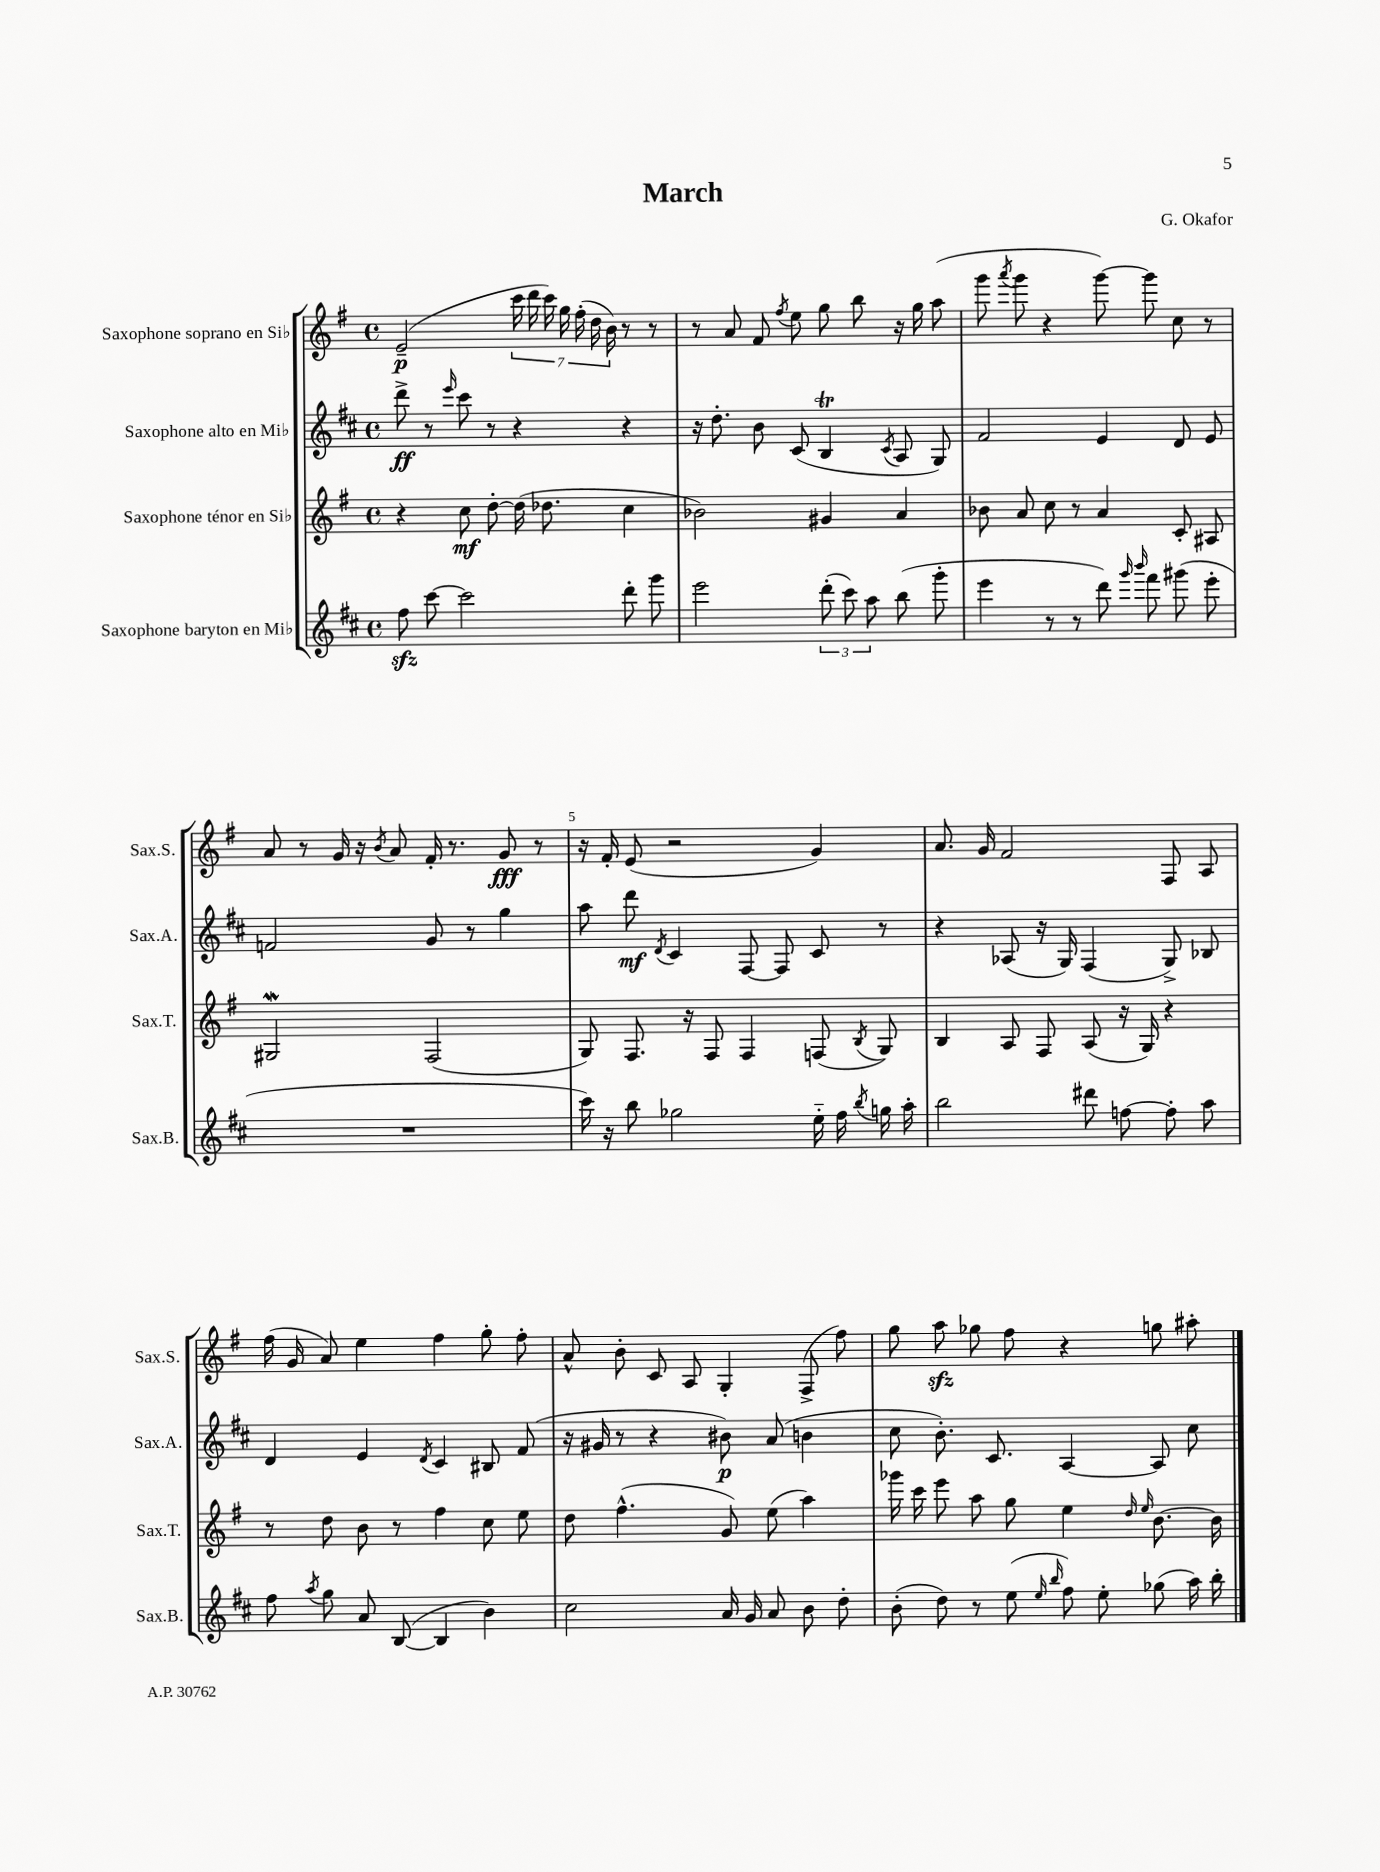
\header { title = "March" composer = "G. Okafor" }
<<
\new StaffGroup <<
\new Staff = "s0" \with { instrumentName = "Saxophone soprano en Sib" shortInstrumentName = "Sax.S." } {
    \clef treble \key g \major \defaultTimeSignature \time 4/4
    \autoBeamOff e'2--\p( \tuplet 7/4 { c'''16 d'''16 c'''16) g''16 fis''16-.( d''16 b'16) } r8 r8 |
    r8 a'8 fis'8 \acciaccatura { fis''8 } e''8 g''8 b''8 r16 g''16 a''8( |
    g'''8 \acciaccatura { a'''8 } g'''8 r4 g'''8~) g'''8 c''8 r8 |
    a'8 r8 g'16 r16 \acciaccatura { b'8 } a'8 fis'16-. r8. g'8\fff r8 |
    r16 fis'16-. e'8( r2 g'4) |
    a'8. g'16 fis'2 fis8 a8 |
    fis''16( g'16 a'8) e''4 fis''4 g''8-. fis''8-. |
    a'8-^ b'8-. c'8 a8 g4-. fis8->( fis''8) |
    g''8 a''8\sfz ges''8 fis''8 r4 g''8 ais''8-. \bar "|." |
}
\new Staff = "s1" \with { instrumentName = "Saxophone alto en Mib" shortInstrumentName = "Sax.A." } {
    \clef treble \key d \major \defaultTimeSignature \time 4/4
    \autoBeamOff d'''8->\ff r8 \grace { e'''16 } cis'''8 r8 r4 r4 |
    r16 d''8.-. b'8 cis'8( b4\trill \acciaccatura { cis'8 } a8 g8) |
    fis'2 e'4 d'8 e'8 |
    f'2 g'8 r8 g''4 |
    a''8 d'''8\mf \acciaccatura { d'8 } cis'4 fis8~ fis8 cis'8 r8 |
    r4 aes8( r16 g16) fis4( g8->) bes8 |
    d'4 e'4 \acciaccatura { d'8 } cis'4 bis8 fis'8( |
    r16 gis'16 r8 r4 bis'8\p) a'8( b'4 |
    cis''8 b'8.-.) cis'8. a4~ a8 cis''8 \bar "|." |
}
\new Staff = "s2" \with { instrumentName = "Saxophone ténor en Sib" shortInstrumentName = "Sax.T." } {
    \clef treble \key g \major \defaultTimeSignature \time 4/4
    \autoBeamOff r4 c''8\mf d''8~-. d''16( des''8. c''4 |
    bes'2) gis'4 a'4 |
    bes'8 a'8 c''8 r8 a'4 c'8-. ais8 |
    gis2\mordent fis2( |
    g8) fis8. r16 fis8 fis4 f8( \acciaccatura { b8 } g8) |
    b4 a8 fis8 a8( r16 g16) r4 |
    r8 d''8 b'8 r8 fis''4 c''8 e''8 |
    d''8 fis''4.-^( g'8) e''8( a''4) |
    ges'''16 c'''16 e'''8 a''8 g''8 e''4 \grace { d''16 e''16 } b'8.~ b'16 \bar "|." |
}
\new Staff = "s3" \with { instrumentName = "Saxophone baryton en Mib" shortInstrumentName = "Sax.B." } {
    \clef treble \key d \major \defaultTimeSignature \time 4/4
    \autoBeamOff fis''8\sfz cis'''8~ cis'''2 d'''8-. g'''8 |
    e'''2 \tuplet 3/2 { d'''8-.( cis'''8) a''8 } b''8( g'''8-. |
    e'''4 r8 r8 d'''8) \grace { g'''16 b'''16 } fis'''8 gis'''8( e'''8-. |
    R1 |
    cis'''16) r16 b''8 ges''2 e''16-_ fis''16 \acciaccatura { b''8 } g''16 a''16-. |
    b''2 dis'''8 f''8~ f''8-. a''8 |
    fis''8 \acciaccatura { a''8 } g''8 a'8 b8~( b4 b'4) |
    cis''2 a'16 g'16 a'8 b'8 d''8-. |
    b'8-.( d''8) r8 e''8( \grace { e''16 b''16 } fis''8) e''8-. ges''8( a''16) b''16-. \bar "|." |
}
>>
>>
\layout { \context { \Score \override BarNumber.break-visibility = ##(#f #t #t) barNumberVisibility = #(every-nth-bar-number-visible 5) } }
